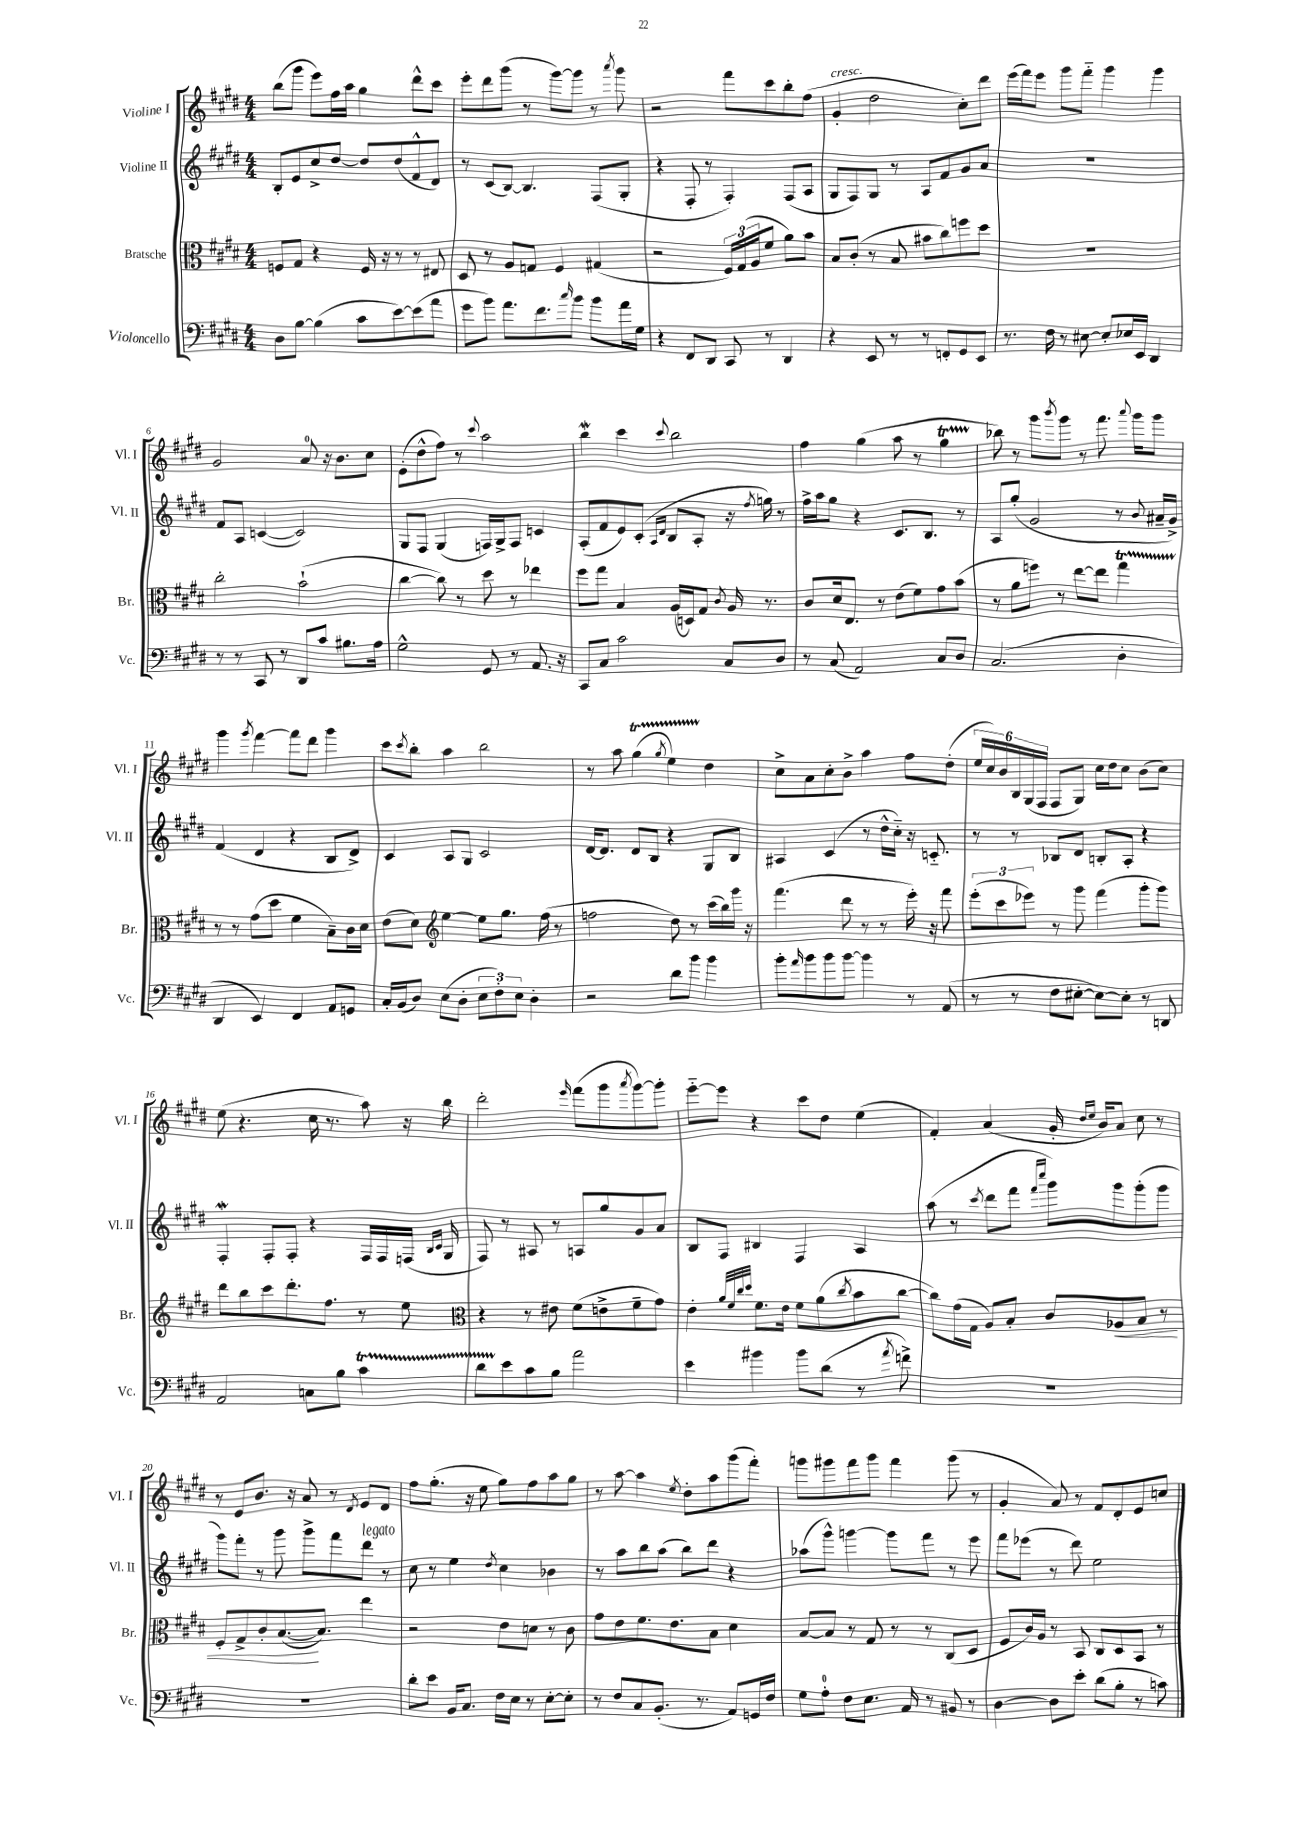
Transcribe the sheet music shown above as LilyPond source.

<<
\new StaffGroup <<
\new Staff = "s0" \with { instrumentName = "Violine I" shortInstrumentName = "Vl. I" } {
    \clef treble \key e \major \numericTimeSignature \time 4/4
    b''8( gis'''8 e'''8) fis''16 a''16 gis''4 dis'''8-^ cis'''8 |
    e'''8-. dis'''8 gis'''8( r8 gis'''8~) gis'''8 r8 \acciaccatura { a'''8 } gis'''8 |
    r2 fis'''8 cis'''8 b''8-. fis''8( |
    gis'4-.^\markup { \italic "cresc." } dis''2 cis''8-.) dis'''8 |
    e'''16( fis'''16) e'''8 gis'''8 fis'''8-_ gis'''4 gis'''4 |
    gis'2 a'8-0 r16 b'8. cis''8 |
    e'8-.( dis''8-^ fis''8) r8 \appoggiatura { cis'''8 } a''2 |
    b''4\mordent cis'''4 \appoggiatura { cis'''8 } b''2 |
    fis''4 gis''4( a''8 r8 gis''4\startTrillSpan |
    bes''8\stopTrillSpan) r8 gis'''8 \acciaccatura { b'''8 } gis'''8 r8 fis'''8. \appoggiatura { a'''8 } gis'''16 gis'''8 |
    gis'''4 \acciaccatura { gis'''8 } fis'''4~ fis'''8 dis'''8 gis'''4 |
    cis'''8 \acciaccatura { cis'''8 } b''8-. a''4 b''2 |
    r8 a''8 gis''4\startTrillSpan( \acciaccatura { gis''8 } e''4) dis''4\stopTrillSpan |
    cis''8-> a'8 cis''8-. b'8-> a''4 fis''8 dis''8-.( |
    \tuplet 6/4 { e''16 cis''16) b'16 b16 gis16( fis16 } fis8 gis8) cis''16 dis''16 cis''8 b'8( cis''8) |
    e''8( r4. cis''16 r8. a''8) r16 b''16 |
    dis'''2-. \grace { e'''16 } fis'''8( gis'''8 \acciaccatura { a'''8 } gis'''8~) gis'''8-. |
    e'''8~-_ e'''8 r4 cis'''8 dis''8 e''4( |
    fis'4-.) a'4( gis'16-. \grace { dis''16 e''16 } b'16) a'8 cis''8 r8 |
    r8 e'8 b'8. r16 a'8 r8 \acciaccatura { dis'8 } e'8 dis'8 |
    fis''8 gis''8.-.( r16 e''8 gis''8) fis''8 a''8 gis''8 |
    r8 a''8~ a''4 \acciaccatura { e''8 } dis''8-. a''8 gis'''8( fis'''8-.) |
    g'''8 gis'''8 fis'''8 gis'''8 fis'''4 gis'''8( r8 |
    gis'4-. a'8) r8 fis'8 dis'8-. e'8 c''8 \bar "|." |
}
\new Staff = "s1" \with { instrumentName = "Violine II" shortInstrumentName = "Vl. II" } {
    \clef treble \key e \major \numericTimeSignature \time 4/4
    b8-. e'8 cis''8-> dis''8~ dis''8 dis''8( fis'8-^ dis'8) |
    r8 cis'8( b8~) b4. fis8( gis8-. |
    r4 fis8-. r8 fis4-.) fis8( a8 |
    gis8 fis8) gis8 r8 a8 fis'8 gis'8 a'8 |
    R1 |
    fis'8 a8 c'4~( c'2) |
    gis8 fis8 gis4( f16) gis16-> f8 c'4 |
    a8-.( fis'8 e'8) cis'8-.( \grace { a16 dis'16 } b8 a8-. r16 \acciaccatura { fis''8 } g''16) r8 |
    fis''16-> a''16 gis''8 r4 cis'8. b8. r8 |
    a8 gis''8-.( gis'2 r8 \appoggiatura { b'8 } ais'16-- gis'16->) |
    fis'4( dis'4 r4 b8 dis'8->) |
    cis'4 a8 gis8 cis'2 |
    dis'16~ dis'8. dis'8 b8 r4 gis8 b8 |
    ais4 cis'4( r8 dis''16-^ cis''16-_) r16 c'8.-_ |
    r8 r8 bes8 dis'8 b8-. a8-. r4 |
    fis4-.\mordent fis8-. fis8-. r4 fis16 fis16 f16( \grace { b16 cis'16 } gis16 |
    fis8) r8 ais8 r8 a8 gis''8 gis'8 a'8 |
    b8 fis8 bis4 fis4 a4 |
    a''8( r8 \acciaccatura { cis'''8 } dis'''8 fis'''8 \grace { fis'''16 cis''''16 } gis'''8) gis'''8 gis'''8-.( gis'''8 |
    gis'''8) fis'''8-. r8 gis'''8 gis'''8-> fis'''8 dis'''8^\markup { \italic "legato" } r8 |
    cis''8 r8 e''4 \acciaccatura { dis''8 } cis''4 bes'4 |
    r8 a''8 b''8 a''8( b''8) dis'''8 r4 |
    aes''8( gis'''8-^) g'''4~ g'''8 fis'''8 r8 e'''8 |
    fis'''8 ees'''8( r8 dis'''8) e''2 \bar "|." |
}
\new Staff = "s2" \with { instrumentName = "Bratsche" shortInstrumentName = "Br." } {
    \clef alto \key e \major \numericTimeSignature \time 4/4
    f8 gis8 r4 f16 r16 r8 r8 eis8 |
    dis8 r8 a8 g8 fis4 gis4( |
    r2 \tuplet 3/2 { fis16) gis16( a16 } fis'8 a'8) b'8 |
    b8 cis'8-.( r8 b8 bis'8 cis''8) f''8 dis''8 |
    R1 |
    cis''2-. b'2-!( |
    cis''4~ cis''8) r8 dis''8 r8 ees''4 |
    fis''8 gis''8 b4 a16( d16) gis8 \acciaccatura { cis'8 } a16 r8. |
    cis'8 dis'16 e8. r8 e'8( fis'8) gis'8 b'8( |
    r8 a'8 f''8) r8 e''8~ e''8 gis''4\startTrillSpan |
    r8\stopTrillSpan r8 gis'8( dis''8 fis'4 b8--) cis'16 dis'16 |
    e'8( dis'8) \clef treble e''4~ e''8 gis''8. fis''16( r8 |
    f''2 dis''8) r8 cis'''16( b''16) gis'''16 r16 |
    fis'''4.( dis'''8 r8 r8 e'''16-.) r16 fis'''8 |
    \tuplet 3/2 { e'''8-.( cis'''8 ees'''8) } r8 gis'''8 fis'''4( gis'''8-. gis'''8) |
    dis'''8 b''8 cis'''8 dis'''8.-. fis''8. r8 e''8 |
    \clef alto r4 r8 eis'8 fis'8( e'8-> fis'8-- gis'8) |
    e'4-. \grace { a'32 fis'32 cis''32 dis''32 } fis'8. e'16 fis'8 a'8( \acciaccatura { cis''8 } b'8 cis''8~ |
    cis''8) gis'16( gis16 a8) b8-. cis'8 aes8\< b8 r8 |
    fis8-. gis8-> cis'8-. b8.~\!( b8.) e''4 |
    r2 e'8 d'8 r8 cis'8 |
    gis'8 e'8 fis'8. e'8. b8 dis'4 |
    b8~ b8 r8 gis8 r8 r8 cis8( dis8 |
    fis8 cis'16) a16 r8 b,8 cis8 dis8 b,8 r8 \bar "|." |
}
\new Staff = "s3" \with { instrumentName = "Violoncello" shortInstrumentName = "Vc." } {
    \clef bass \key e \major \numericTimeSignature \time 4/4
    dis8 b8~ b4( cis'8 e'8~) e'8( a'8 |
    gis'8 b'8) a'8. fis'8. \grace { cis''16 } b'8 b'8 a'16 gis16 |
    r4 fis,8 dis,8 cis,8 r8 dis,4 |
    r4 e,8 r8 r8 f,8-. gis,8 e,8 |
    r8. fis16 r8 eis8~ eis8-. ees16 e,16 dis,4 |
    r8 r8 cis,8 r8 dis,8 cis'8 bis8. a16 |
    gis2-^ gis,8 r8 a,8. r16 |
    cis,8 cis8 cis'2 cis8 dis8 |
    r8 cis8( a,2) cis8 dis8 |
    cis2.( dis4-. |
    dis,4 e,4) fis,4 a,8 g,8 |
    cis16-. b,16( dis8) e8( dis8-. \tuplet 3/2 { e8 fis8-.) e8 } dis4-. |
    r2 dis'8 b'8 b'4 |
    b'8-. \grace { a'16 } b'8 b'8 b'8~ b'4 r8 a,8( |
    r8 r8 fis8 eis8~-. eis8~) eis8-. r8 d,8 |
    a,2 c8 b8 cis'4\startTrillSpan |
    dis'8 e'8\stopTrillSpan cis'8 b8 a'2 |
    e'4 bis'4 bis'8 dis'8( r8 \acciaccatura { a'8 } f'8->) |
    R1 |
    R1 |
    dis'8-. e'8 b,16 cis8. fis16 e16 r8 e8~-. e8-. |
    r8 fis8 cis8 b,8.-.( r8. a,8) g,16 fis16 |
    gis8 a8-0-. fis8 e8. a,16 r8 bis,8 r8 |
    dis4~ dis8 e'8-. dis'8( b8-. r8 c'8) \bar "|." |
}
>>
>>
